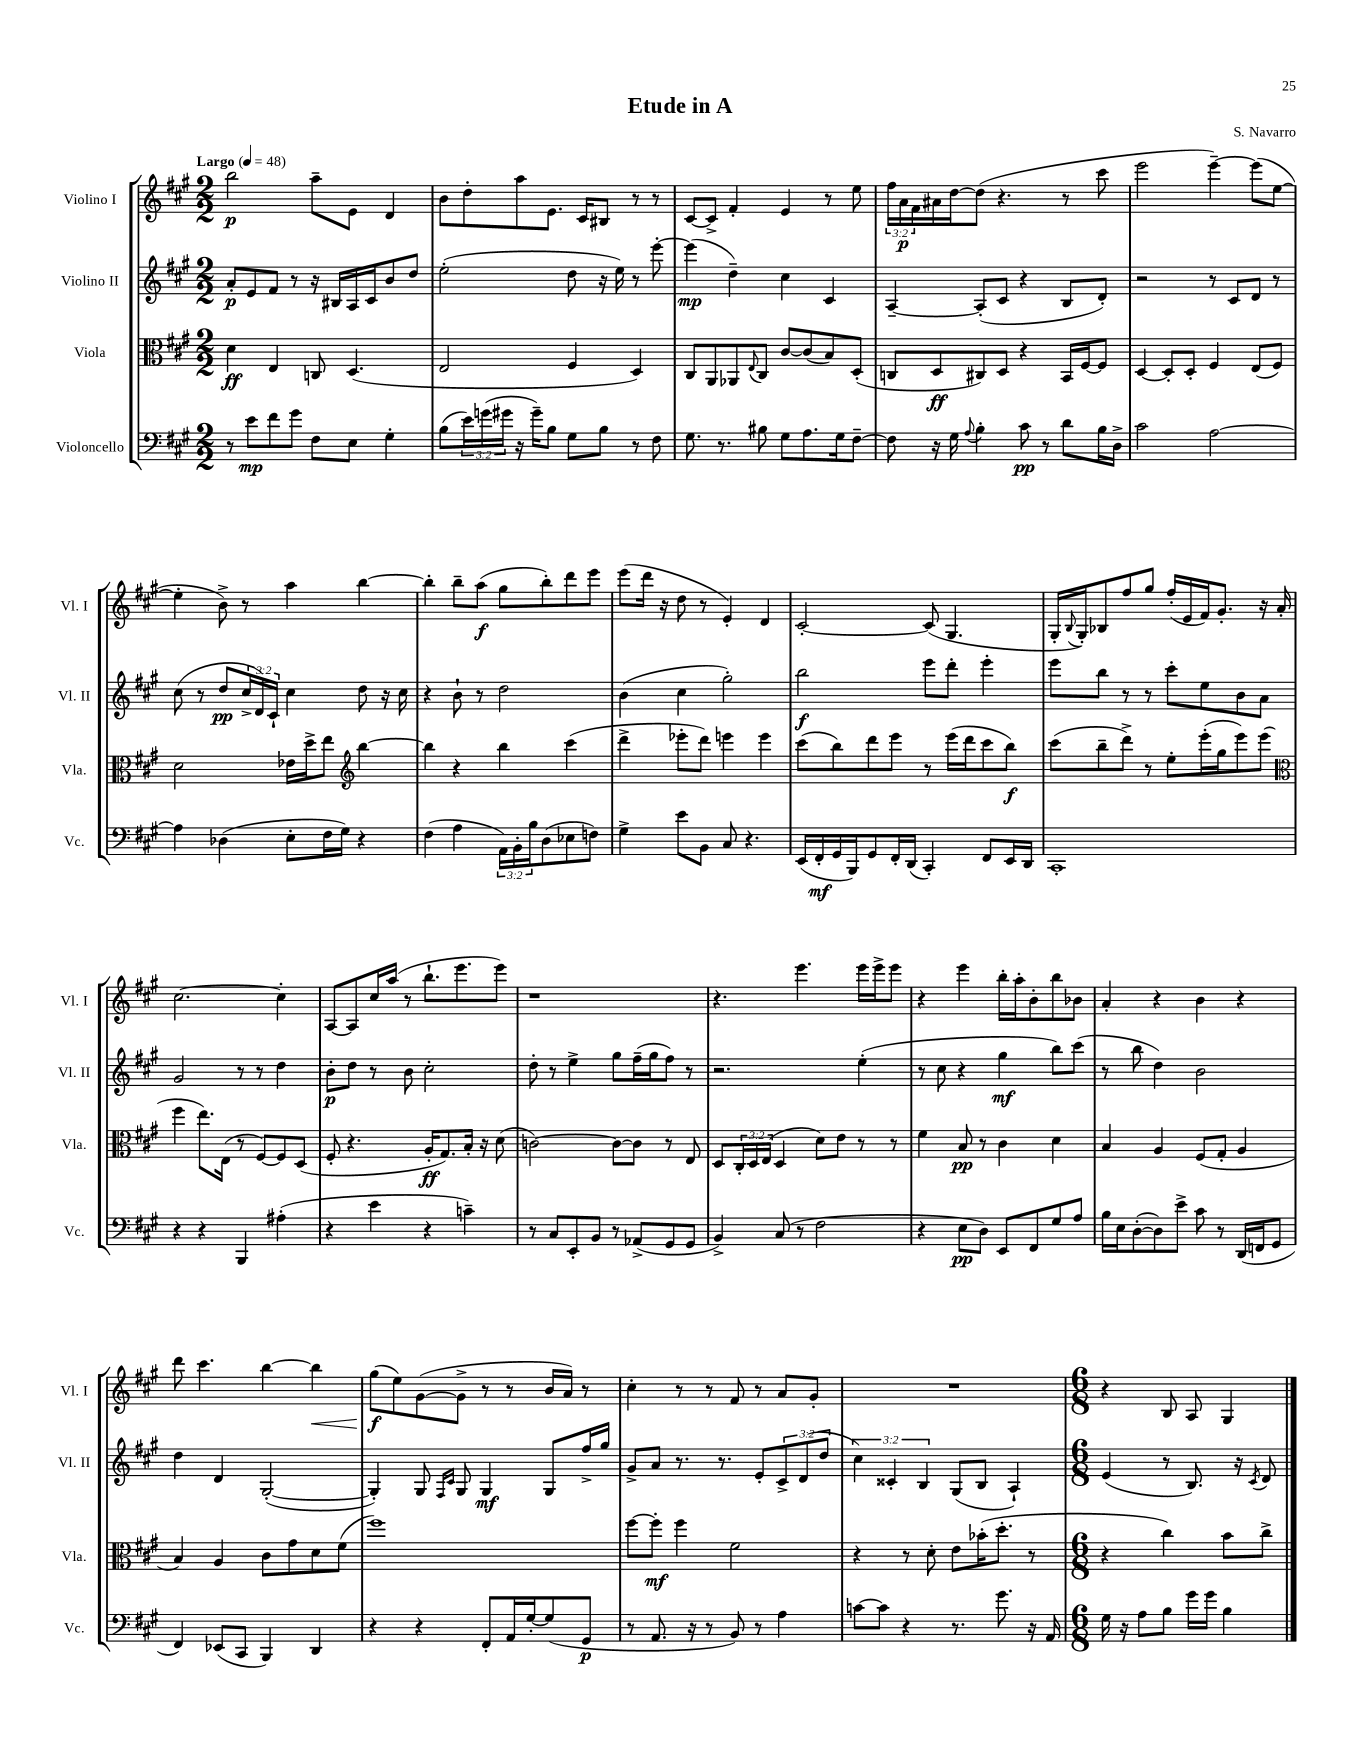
\header { title = "Etude in A" composer = "S. Navarro" }
<<
\new StaffGroup <<
\new Staff = "s0" \with { instrumentName = "Violino I" shortInstrumentName = "Vl. I" } {
    \clef treble \key a \major \numericTimeSignature \time 2/2 \override Staff.TupletNumber.text = #tuplet-number::calc-fraction-text \tempo "Largo" 4 = 48
    b''2\p a''8-- e'8 d'4 |
    b'8 d''8-. a''8 e'8. cis'16 bis8 r8 r8 |
    cis'8~ cis'8-> fis'4-. e'4 r8 e''8 |
    \tuplet 3/2 { fis''16 a'16\p fis'16 } ais'16 d''16~ d''8( r4. r8 cis'''8 |
    e'''2 e'''4~--) e'''8( e''8~ |
    e''4-. b'8->) r8 a''4 b''4~ |
    b''4-. b''8-- a''8\f( gis''8 b''8-.) d'''8 e'''8 |
    e'''8( d'''16 r16 d''8 r8 e'4-.) d'4 |
    cis'2~-. cis'8( gis4. |
    gis16-. \appoggiatura { b8 } gis16-.) bes8 fis''8 gis''8 fis''16-.( e'16 fis'16) gis'8.-. r16 a'16-. |
    cis''2.~ cis''4-. |
    a8~ a8 cis''16 a''16( r8 b''8.-! e'''8. e'''8) |
    r1 |
    r4. e'''4. e'''16 e'''16-> e'''8 |
    r4 e'''4 b''16-. a''16-. b'8-. b''8 bes'8 |
    a'4-. r4 b'4 r4 |
    d'''8 cis'''4. b''4~ b''4\< |
    gis''8\f\!( e''8) gis'8~( gis'8-> r8 r8 b'16 a'16) r8 |
    cis''4-. r8 r8 fis'8 r8 a'8 gis'8-. |
    R1 |
    \numericTimeSignature \time 6/8 r4 b8 a8 gis4 \bar "|." |
}
\new Staff = "s1" \with { instrumentName = "Violino II" shortInstrumentName = "Vl. II" } {
    \clef treble \key a \major \numericTimeSignature \time 2/2 \override Staff.TupletNumber.text = #tuplet-number::calc-fraction-text
    a'8-.\p e'8 fis'8 r8 r16 bis16 a16 cis'16 b'8 d''8 |
    e''2-.( d''8 r16 e''16) r8 e'''8~-. |
    e'''4\mp( d''4--) cis''4 cis'4 |
    a4~-- a8-.( cis'8 r4 b8 d'8-.) |
    r2 r8 cis'8 d'8 r8 |
    cis''8( r8 d''8\pp \tuplet 3/2 { cis''16-> d'16) cis'16-! } cis''4 d''8 r16 cis''16 |
    r4 b'8-! r8 d''2 |
    b'4( cis''4 gis''2-.) |
    b''2\f e'''8 d'''8-. e'''4-. |
    e'''8 b''8 r8 r8 cis'''8-. e''8 b'8 a'8 |
    gis'2 r8 r8 d''4 |
    b'8-.\p d''8 r8 b'8 cis''2-. |
    d''8-. r8 e''4-> gis''8 fis''16--( gis''16 fis''8) r8 |
    r2. e''4-.( |
    r8 cis''8 r4 gis''4\mf b''8) cis'''8( |
    r8 b''8 d''4) b'2 |
    d''4 d'4 gis2~-.( |
    gis4-.) gis8 \grace { fis16 cis'16 } gis8 gis4\mf gis8 fis''16-> gis''16 |
    gis'8-> a'8 r8. r8. e'8-. \tuplet 3/2 { cis'8-> d'8( d''8 } |
    \tuplet 3/2 { cis''4) cisis'4-. b4 } gis8( b8 a4-!) |
    \numericTimeSignature \time 6/8 e'4( r8 b8.) r16 \acciaccatura { cis'8 } d'8 \bar "|." |
}
\new Staff = "s2" \with { instrumentName = "Viola" shortInstrumentName = "Vla." } {
    \clef alto \key a \major \numericTimeSignature \time 2/2 \override Staff.TupletNumber.text = #tuplet-number::calc-fraction-text
    d'4\ff e4 c8 d4.( |
    e2 fis4 d4) |
    cis8 a,8 aes,8 \appoggiatura { e8 } cis8 cis'8~ cis'8( b8) d8-.( |
    c8 d8\ff cis8) d8 r4 b,16 fis16~ fis8 |
    d4~ d8-. d8-. fis4 e8( fis8) |
    d'2 ees'16 d''16-> e''8 \clef treble b''4~ |
    b''4 r4 b''4 cis'''4( |
    d'''4-> ees'''8-. d'''8) e'''4 e'''4 |
    cis'''8( b''8) d'''8 e'''8 r8 e'''16( d'''16 cis'''8 b''8\f) |
    cis'''8( b''8-- d'''8->) r8 e''8-. e'''16-.( gis''16 e'''8) e'''8( |
    \clef alto fis''4 e''8.) e16( r8 fis8~) fis8 d8( |
    fis8-. r4. a16-.\ff gis8.) b16-. r16 d'8( |
    c'2~) c'8~ c'8 r8 e8 |
    d8 \tuplet 3/2 { cis16-. d16 e16( } d4 d'8) e'8 r8 r8 |
    fis'4 b8\pp r8 cis'4 d'4 |
    b4 a4 fis8( gis8-. a4 |
    b4) a4 cis'8 gis'8 d'8 fis'8( |
    fis''1) |
    fis''8~ fis''8-.\mf fis''4 fis'2 |
    r4 r8 d'8-. e'8 bes'16-.( d''8.-. r8 |
    \numericTimeSignature \time 6/8 r4 cis''4) b'8 cis''8-> \bar "|." |
}
\new Staff = "s3" \with { instrumentName = "Violoncello" shortInstrumentName = "Vc." } {
    \clef bass \key a \major \numericTimeSignature \time 2/2 \override Staff.TupletNumber.text = #tuplet-number::calc-fraction-text
    r8 e'8\mp fis'8 gis'8 fis8 e8 gis4-. |
    b8( \tuplet 3/2 { e'16) g'16( gis'16 } r16 gis'16--) b8 gis8 b8 r8 fis8 |
    gis8. r8. bis8 gis8 a8. gis16 fis8~-- |
    fis8 r16 gis16 \appoggiatura { a8 } b4-. cis'8\pp r8 d'8 b16 d16-> |
    cis'2 a2~ |
    a4 des4( e8-. fis16 gis16) r4 |
    fis4( a4 \tuplet 3/2 { a,16) b,16-. b16 } d8( ees8 f8) |
    gis4-> e'8 b,8 cis8 r4. |
    e,16( fis,16-.\mf gis,16 b,,16) gis,8 fis,16-. d,16( cis,4-.) fis,8 e,16 d,16 |
    cis,1-. |
    r4 r4 b,,4 ais4-.( |
    r4 e'4 r4 c'4--) |
    r8 cis8 e,8-. b,8 r8 aes,8->( gis,8 gis,8 |
    b,4->) cis8( r8 fis2 |
    r4 e8\pp d8) e,8 fis,8 gis8 a8 |
    b16 e16 d8~-.( d8) e'8-> cis'8 r8 d,16( f,16 gis,8 |
    fis,4) ees,8( cis,8 b,,4) d,4 |
    r4 r4 fis,8-. a,16 gis16~-. gis8( gis,8\p |
    r8 a,8. r16 r8 b,8) r8 a4 |
    c'8~ c'8 r4 r8. gis'8. r16 a,16 |
    \numericTimeSignature \time 6/8 gis16 r16 a8 b8 gis'16 gis'16 b4 \bar "|." |
}
>>
>>
\layout { \context { \Score \remove "Bar_number_engraver" } }
